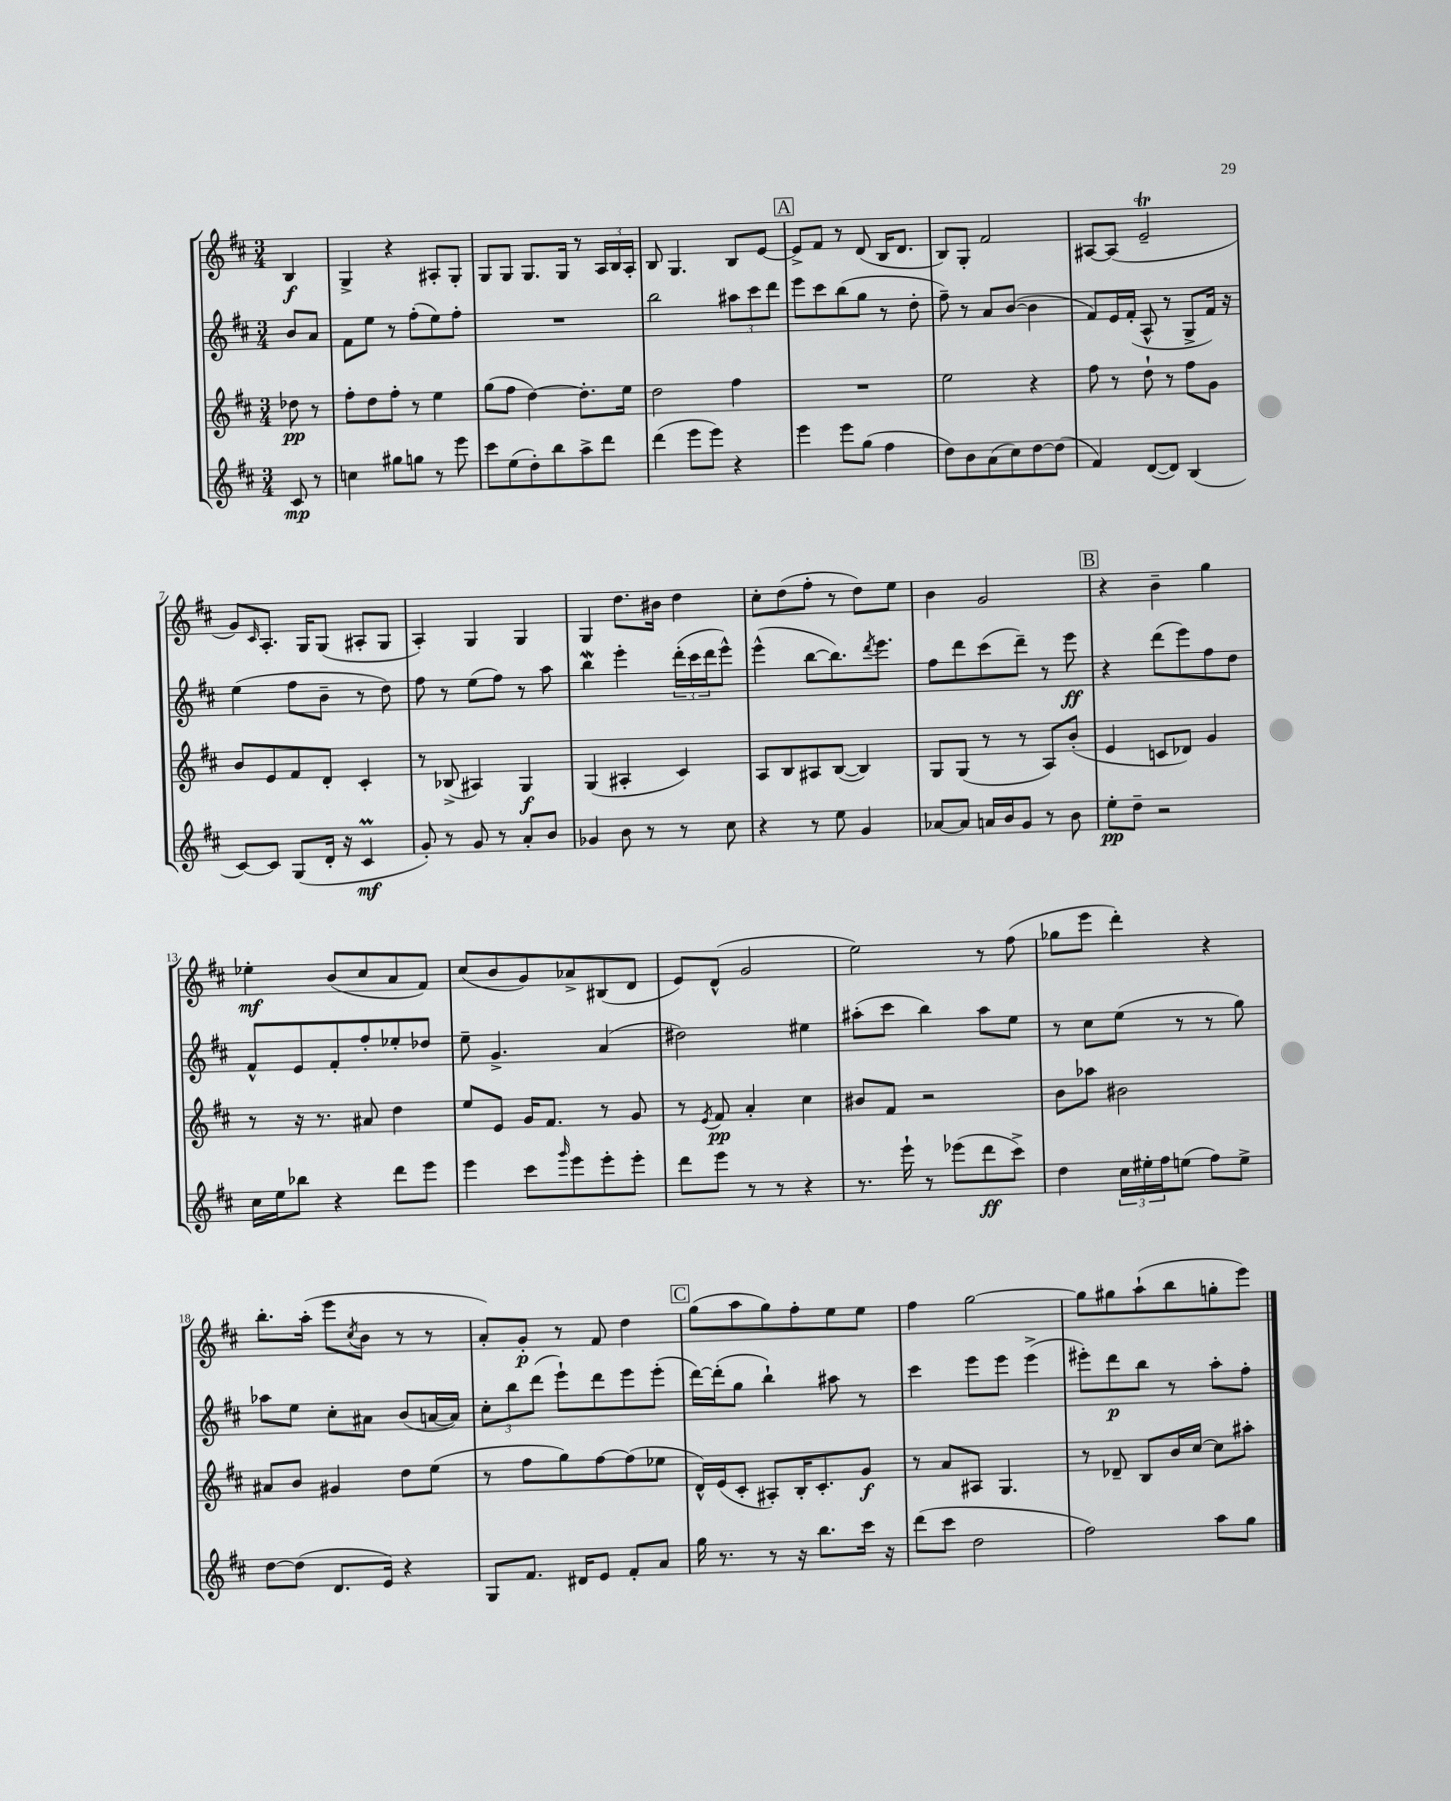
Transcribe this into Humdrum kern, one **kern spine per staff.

**kern	**dynam	**kern	**dynam	**kern	**dynam	**kern	**dynam
*part4	*part4	*part3	*part3	*part2	*part2	*part1	*part1
*staff4	*staff4	*staff3	*staff3	*staff2	*staff2	*staff1	*staff1
*clefG2	*	*clefG2	*	*clefG2	*	*clefG2	*
*k[f#c#]	*	*k[f#c#]	*	*k[f#c#]	*	*k[f#c#]	*
*M3/4	*	*M3/4	*	*M3/4	*	*M3/4	*
=	=	=	=	=	=	=	=
8c#/	mp	8dd-X\	pp	8b/L	.	4B/	f
8r	.	8r	.	8a/J	.	.	.
=1	=1	=1	=1	=1	=1	=1	=1
4ccn\	.	8ff#'\L	.	8f#\L	.	4G^/	.
.	.	8dd\	.	8ee\J	.	.	.
8gg#X\L	.	8ff#'\J	.	8r	.	4r	.
8ggn\J	.	8r	.	(8ff#'\L	.	.	.
8r	.	4ee\	.	8ee\)	.	8A#X'/L	.
8eee\	.	.	.	8ff#'\J	.	8G'/J	.
=2	=2	=2	=2	=2	=2	=2	=2
8ccc#\L	.	(8gg\L	.	2.r	.	8G/L	.
(8ee\	.	8ff#\J	.	.	.	8G/J	.
8dd'\)	.	[4dd\)	.	.	.	8.G/L	.
8bb\	.	.	.	.	.	.	.
.	.	.	.	.	.	16G/Jk	.
8aa^\	.	8.dd'\L]	.	.	.	8r	.
8ddd\J	.	.	.	.	.	24A/LL	.
.	.	.	.	.	.	24B/	.
.	.	16ee\Jk	.	.	.	.	.
.	.	.	.	.	.	24A'/JJ	.
=3	=3	=3	=3	=3	=3	=3	=3
(4ddd\	.	2dd\	.	2bb\	.	8B/	.
.	.	.	.	.	.	4.G/	.
8eee\L	.	.	.	.	.	.	.
8eee\J)	.	.	.	.	.	.	.
4r	.	4ff#\	.	12aa#X\L	.	8B/L	.
.	.	.	.	12ccc#\	.	.	.
.	.	.	.	.	.	[8e/J	.
.	.	.	.	12ddd\J	.	.	.
!!LO:REH:place=s1:t=A
=4	=4	=4	=4	=4	=4	=4	=4
4eee\	.	2.r	.	8eee\L	.	8e^/L]	.
.	.	.	.	8ccc#\	.	8f#/J	.
8eee\L	.	.	.	(8bb\	.	8r	.
(8gg\J	.	.	.	8gg\J	.	(8d/	.
4ff#\	.	.	.	8r	.	16B/KL	.
.	.	.	.	.	.	8.d/J	.
.	.	.	.	8dd'\	.	.	.
=5	=5	=5	=5	=5	=5	=5	=5
8dd\L)	.	2ee\	.	8ff#~\)	.	8B/L)	.
8b\	.	.	.	8r	.	8G'/J	.
(8a\	.	.	.	8a/L	.	2f#/	.
8cc#\)	.	.	.	([8b/J	.	.	.
[8dd\	.	4r	.	4b\]	.	.	.
(8dd\J]	.	.	.	.	.	.	.
=6	=6	=6	=6	=6	=6	=6	=6
4f#/)	.	8ff#\	.	8f#/L)	.	[8A#X/L	.
.	.	8r	.	16e/L	.	(8A#/J]	.
.	.	.	.	(16f#'/JJ	.	.	.
([8d/L	.	8dd`\	.	8A^^/	.	2eT~/	.
8d/J])	.	8r	.	8r	.	.	.
(4B/	.	8ff#\L	.	8G^/L	.	.	.
.	.	8g\J	.	16f#/Jk)	.	.	.
.	.	.	.	16r	.	.	.
!!LO:LB:g=z
=7	=7	=7	=7	=7	=7	=7	=7
[8c#/L)	.	8b/L	.	(4ee\	.	8g/L)	.
.	.	.	.	.	.	16qqc#/	.
8c#/J]	.	8e/	.	.	.	8.A'/J	.
(8G/L	.	8f#/	.	8ff#\L	.	.	.
.	.	.	.	.	.	16G/KL	.
16d'/Jk	.	8d'/J	.	8b~\J	.	(8G/J	.
16r	.	.	.	.	.	.	.
4c#m/	mf	4c#'/	.	8r	.	8A#X'/L	.
.	.	.	.	8dd\)	.	8G/J	.
=8	=8	=8	=8	=8	=8	=8	=8
8g'/)	.	8r	.	8ff#\	.	4A'/)	.
8r	.	(8B-X^/	.	8r	.	.	.
8g/	.	4A#X/)	.	(8ee\L	.	4G/	.
8r	.	.	.	8ff#\J)	.	.	.
8a'/L	.	4G/	f	8r	.	4G/	.
8b/J	.	.	.	8aa\	.	.	.
=9	=9	=9	=9	=9	=9	=9	=9
4g-X/	.	(4G/	.	4bbW\	.	4G/	.
8b\	.	4A#X'/	.	4eee'\	.	8.dd\L	.
8r	.	.	.	.	.	.	.
.	.	.	.	.	.	16b#X\Jk	.
8r	.	4c#/)	.	(24ddd'\LL	.	4dd\	.
.	.	.	.	24ccc#\	.	.	.
.	.	.	.	24ddd\J	.	.	.
8cc#\	.	.	.	8eee^^\J)	.	.	.
=10	=10	=10	=10	=10	=10	=10	=10
4r	.	8A/L	.	(4eee^^\	.	8cc#'\L	.
.	.	8B/	.	.	.	(8dd\	.
8r	.	8A#X/	.	[8bb\L	.	8ff#'\J	.
8ee\	.	([8B/J	.	8.bb\])	.	8r	.
4g/	.	4B/])	.	.	.	8dd\L)	.
.	.	.	.	8qddd/	.	.	.
.	.	.	.	8.eee\J	.	.	.
.	.	.	.	.	.	8ee\J	.
=11	=11	=11	=11	=11	=11	=11	=11
[8a-X/L	.	8G/L	.	8ff#\L	.	4b\	.
8a-/J]	.	(8G/J	.	8ddd\	.	.	.
16an/LL	.	8r	.	(8ccc#\	.	2g/	.
16b/J	.	.	.	.	.	.	.
8g/J	.	8r	.	8ddd~\J)	.	.	.
8r	.	8A/L)	.	8r	.	.	.
8b\	.	(8b'/J	.	8eee\	ff	.	.
!!LO:REH:place=s1:t=B
=12	=12	=12	=12	=12	=12	=12	=12
8ee'\L	pp	4e/	.	4r	.	4r	.
8dd~\J	.	.	.	.	.	.	.
2r	.	8cn/L	.	(8ddd\L	.	4b~\	.
.	.	8d-X/J)	.	8eee\)	.	.	.
.	.	4g/	.	8ff#\	.	4gg\	.
.	.	.	.	8dd\J	.	.	.
!!LO:LB:g=z
=13	=13	=13	=13	=13	=13	=13	=13
16cc#\LL	.	8r	.	8f#^^/L	.	4ee-X'\	mf
16ee\J	.	.	.	.	.	.	.
8bb-X\J	.	16r	.	8e/	.	.	.
.	.	8.r	.	.	.	.	.
4r	.	.	.	8f#'/	.	(8b/L	.
.	.	8a#X/	.	8ff#'/	.	8cc#/	.
8ddd\L	.	4dd\	.	8ee-X'/	.	8a/	.
8eee\J	.	.	.	8dd-X/J	.	8f#/J)	.
=14	=14	=14	=14	=14	=14	=14	=14
4eee\	.	8ee/L	.	8ee~\	.	(8cc#/L	.
.	.	8e/J	.	4.g^/	.	8b/	.
8ccc#\L	.	16g/KL	.	.	.	8g/)	.
.	.	8.f#/J	.	.	.	.	.
16qqggg/	.	.	.	.	.	.	.
8eee\	.	.	.	.	.	8a-X^/	.
8eee'\	.	8r	.	(4a/	.	(8B#X/	.
8eee'\J	.	8g/	.	.	.	8d/J	.
=15	=15	=15	=15	=15	=15	=15	=15
8ddd\L	.	8r	.	2dd#X\)	.	8e/L)	.
.	.	8qe/	.	.	.	.	.
8eee\J	.	8f#/	pp	.	.	(8d^^/J	.
8r	.	4a'/	.	.	.	2g/	.
8r	.	.	.	.	.	.	.
4r	.	4cc#\	.	4ee#X\	.	.	.
=16	=16	=16	=16	=16	=16	=16	=16
8.r	.	8b#X/L	.	(8aa#X'\L	.	2ee\)	.
.	.	8f#/J	.	8ccc#\J	.	.	.
16eee`\	.	.	.	.	.	.	.
8r	.	2r	.	4bb\)	.	.	.
(8eee-X\L	.	.	.	.	.	.	.
8ddd\	ff	.	.	8aa#\L	.	8r	.
8ccc#^\J)	.	.	.	8ee\J	.	(8ff#\	.
=17	=17	=17	=17	=17	=17	=17	=17
4dd\	.	8b\L	.	8r	.	8gg-X\L	.
.	.	8aa-X\J	.	8cc#\L	.	8eee\J	.
24cc#\LL	.	2b#X\	.	(8ee\J	.	4ddd'\)	.
24ee#X'\	.	.	.	.	.	.	.
24ff#\J	.	.	.	.	.	.	.
(8een\J	.	.	.	8r	.	.	.
8ff#\L)	.	.	.	8r	.	4r	.
8ee^\J	.	.	.	8gg\)	.	.	.
!!LO:LB:g=z
=18	=18	=18	=18	=18	=18	=18	=18
[8dd\L	.	8a#X/L	.	8aa-X\L	.	8.bb'\L	.
(8dd\J]	.	8b/J	.	8ee\J	.	.	.
.	.	.	.	.	.	(16aa'\Jk	.
8.d/L	.	4g#X/	.	8cc#'\L	.	8eee\L	.
.	.	.	.	.	.	8qcc#/	.
.	.	.	.	8a#X\J	.	8b\J	.
16e/Jk)	.	.	.	.	.	.	.
4r	.	8dd\L	.	(8b/L	.	8r	.
.	.	(8ee\J	.	[16an/L	.	8r	.
.	.	.	.	16a/JJ])	.	.	.
=19	=19	=19	=19	=19	=19	=19	=19
8G/L	.	8r	.	12cc#'\L	.	8a'/L)	.
.	.	.	.	12bb\	.	.	.
8.f#/J	.	8ff#\L	.	.	.	8g'/J	p
.	.	.	.	(12ddd\J	.	.	.
.	.	8gg\)	.	8eee`\L)	.	8r	.
16d#X/KL	.	.	.	.	.	.	.
8e/J	.	[8ff#\	.	8ddd\	.	8f#/	.
8f#'/L	.	(8ff#\]	.	8eee\	.	4dd\	.
8a/J	.	8ee-X\J	.	(8eee'\J	.	.	.
!!LO:REH:place=s1:t=C
=20	=20	=20	=20	=20	=20	=20	=20
16gg\	.	16d^^/LL)	.	[16ddd\LL)	.	(8gg\L	.
8.r	.	(16e/J	.	(16ddd'\J]	.	.	.
.	.	8c#'/J	.	8gg\J	.	8aa\	.
8r	.	8A#X'/L)	.	4bb`\)	.	8gg\)	.
16r	.	16B'/K	.	.	.	8ff#'\	.
8.bb\L	.	8.c#'/	.	.	.	.	.
.	.	.	.	8aa#X\	.	8ee\	.
16ccc#\Jk	.	8g/J	f	8r	.	8ee\J	.
16r	.	.	.	.	.	.	.
=21	=21	=21	=21	=21	=21	=21	=21
(8ddd\L	.	8r	.	4ccc#\	.	4ff#\	.
8ccc#\J	.	8a/L	.	.	.	.	.
2dd\	.	8A#X/J	.	8eee\L	.	[2gg\	.
.	.	4.G/	.	8eee\J	.	.	.
.	.	.	.	(4eee^\	.	.	.
=22	=22	=22	=22	=22	=22	=22	=22
2ff#\)	.	8r	.	8eee#X'\L)	.	8gg\L]	.
.	.	8d-X~/	.	8ddd\	p	8gg#X\	.
.	.	8B/L	.	8bb\J	.	(8aa`\	.
.	.	16b/L	.	8r	.	8bb\	.
.	.	[16cc#/JJ	.	.	.	.	.
8aa\L	.	8cc#\L]	.	8aa'\L	.	8ggn'\	.
8gg\J	.	8aa#X'\J	.	8ff#'\J	.	8eee\J)	.
==	==	==	==	==	==	==	==
*-	*-	*-	*-	*-	*-	*-	*-
